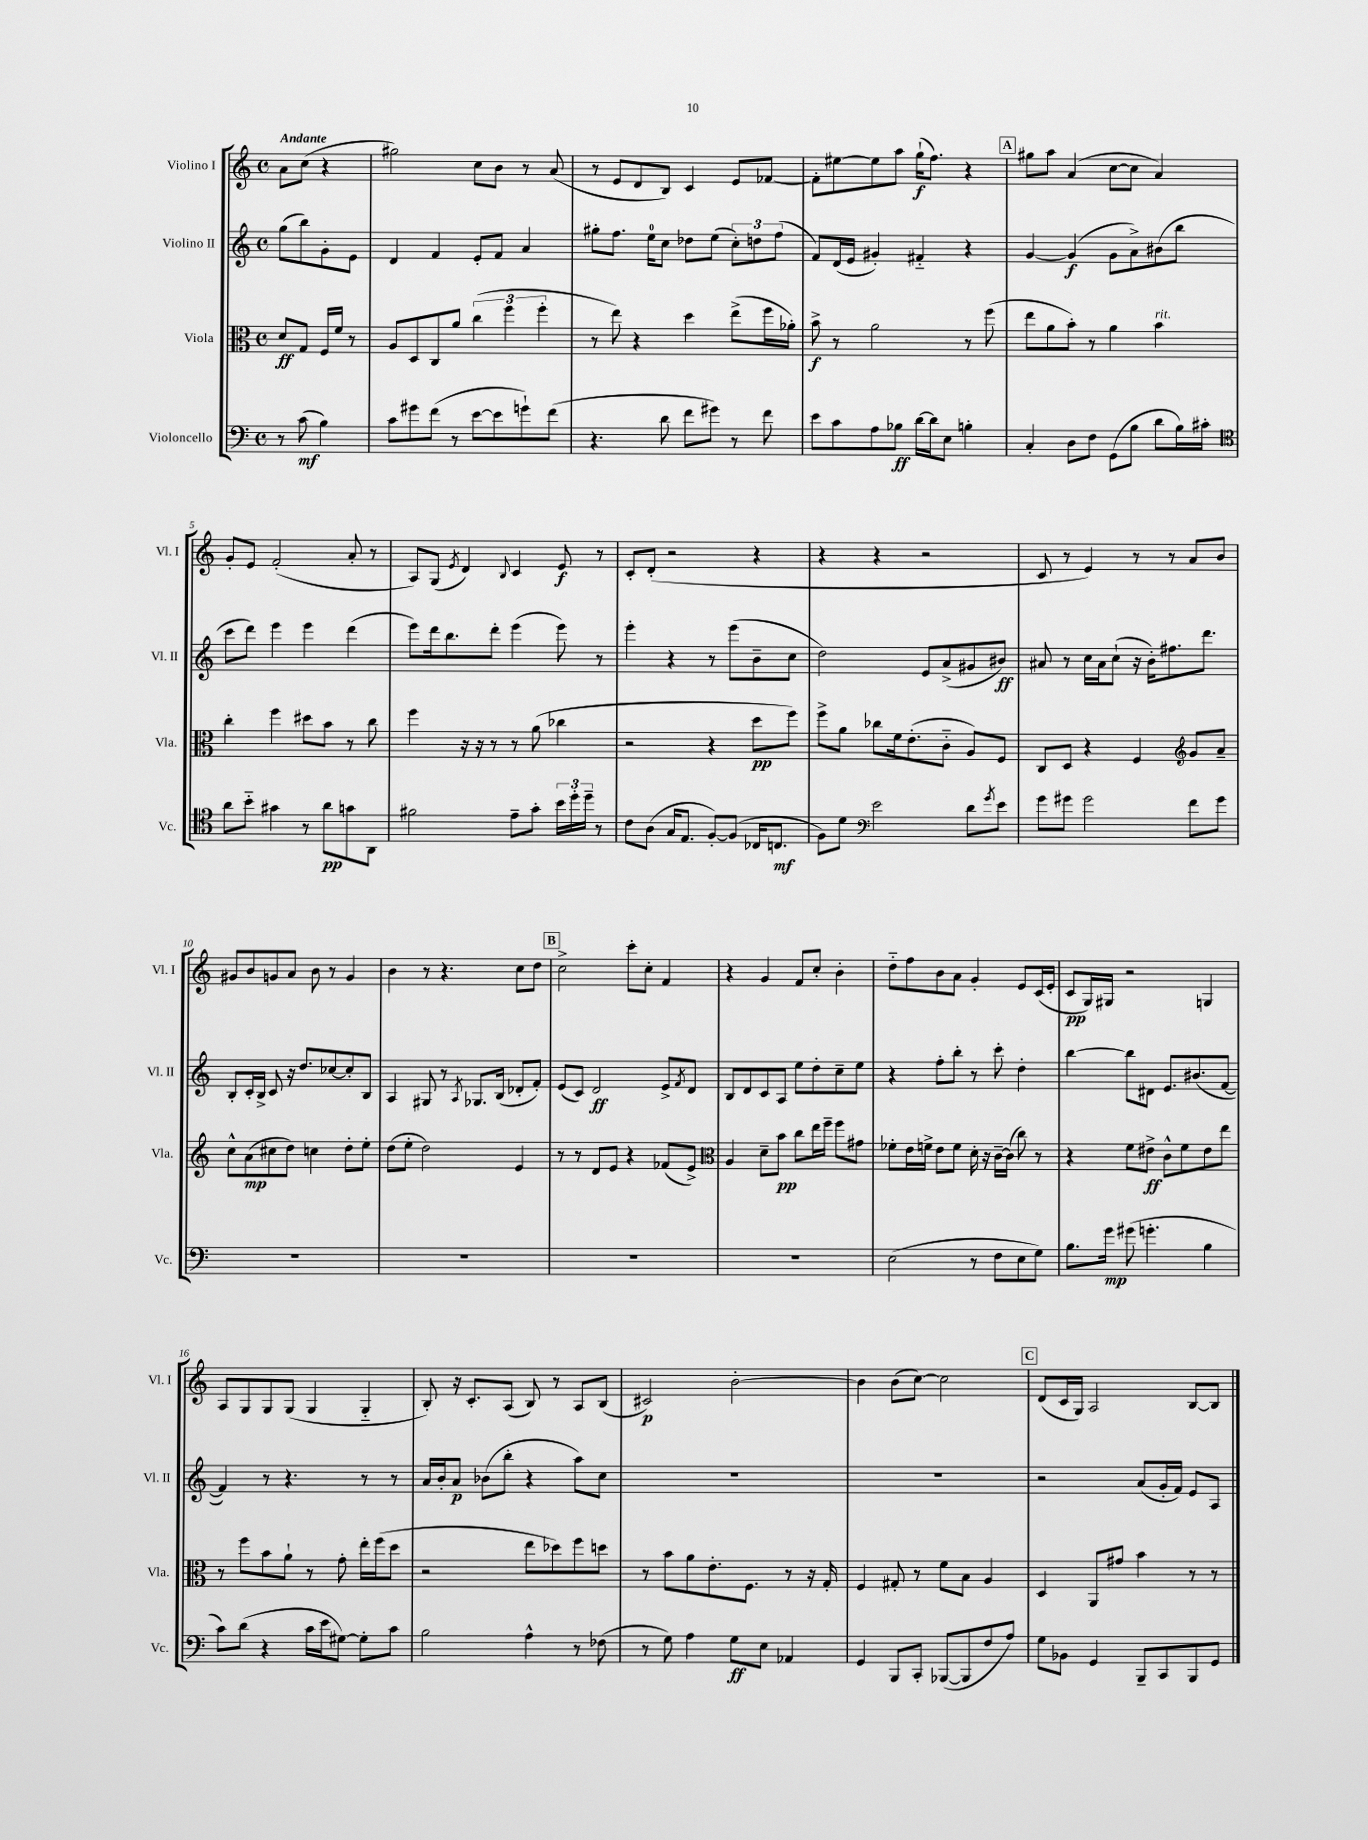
<<
\new StaffGroup <<
\new Staff = "s0" \with { instrumentName = "Violino I" shortInstrumentName = "Vl. I" } {
    \clef treble \key c \major \defaultTimeSignature \time 4/4 \partial 2 \tempo "Andante"
    a'8 c''8( r4 |
    gis''2) c''8 b'8 r8 a'8( |
    r8 e'8 d'8 b8) c'4 e'8 fes'8~ |
    fes'8-. eis''8~ eis''8 a''8 g''16-!\f( f''8.) r4 |
    \mark \markup { \box "A" } gis''8 a''8 a'4( c''8~ c''8 a'4) |
    g'8-. e'8 f'2-.( a'8-. r8 |
    a8) g8( \acciaccatura { e'8 } d'4) \appoggiatura { b8 } c'4 e'8\f r8 |
    c'8-. d'8-.( r2 r4 |
    r4 r4 r2 |
    c'8 r8 e'4) r8 r8 a'8 b'8 |
    gis'8 b'8 g'8 a'8 b'8 r8 g'4 |
    b'4 r8 r4. c''8 d''8 |
    \mark \markup { \box "B" } c''2-> c'''8-. c''8-. f'4 |
    r4 g'4 f'8 c''8-. b'4-. |
    d''8-_ f''8 b'8 a'8 g'4-. e'8 c'16( e'16-. |
    c'8\pp g16) gis16 r2 g4 |
    a8 g8 g8 g8( g4 g4-_ |
    b8-.) r16 c'8.-. a8( b8) r8 a8 b8( |
    cis'2\p) b'2~-. |
    b'4 b'8( c''8~) c''2 |
    \mark \markup { \box "C" } d'8( c'16 g16) a2 b8~ b8 \bar "|." |
}
\new Staff = "s1" \with { instrumentName = "Violino II" shortInstrumentName = "Vl. II" } {
    \clef treble \key c \major \defaultTimeSignature \time 4/4 \partial 2
    g''8( b''8) g'8-. e'8 |
    d'4 f'4 e'8-. f'8 a'4 |
    gis''8-. f''8. e''16-0 c''8 des''8 e''8( \tuplet 3/2 { c''8-.) d''8 f''8( } |
    f'8) d'16( e'16 gis'4-.) fis'4-_ r4 |
    \mark \markup { \box "A" } g'4~ g'4\f( g'8 a'8->) bis'8( b''8 |
    c'''8 d'''8) e'''4 e'''4 d'''4( |
    e'''8) d'''16 b''8. d'''8-. e'''4( e'''8) r8 |
    e'''4-. r4 r8 e'''8( b'8-- c''8 |
    d''2) e'8 a'8->( gis'8 bis'8\ff) |
    ais'8 r8 c''16 ais'16 c''8-!( r16 b'16-.) fis''8. d'''8. |
    b8-. c'16-. b16-> c'8 r16 d''8. ces''8~ ces''8-. b8 |
    a4 gis8 r8 \acciaccatura { a8 } ges8. b16( des'8-. f'8-.) |
    \mark \markup { \box "B" } e'8( c'8) d'2\ff e'8-> \acciaccatura { f'8 } d'8 |
    b8 d'8 c'8 a8 e''8 d''8-. c''8-- e''8 |
    r4 f''8-. b''8-. r8 c'''8-. d''4-. |
    b''4~ b''8 dis'8 e'8. bis'8.( f'8~ |
    f'4) r8 r4. r8 r8 |
    a'16 b'16-. a'8\p bes'8( b''8-. r4 a''8) c''8 |
    R1 |
    R1 |
    \mark \markup { \box "C" } r2 a'8( g'16-. f'16) e'8 a8 \bar "|." |
}
\new Staff = "s2" \with { instrumentName = "Viola" shortInstrumentName = "Vla." } {
    \clef alto \key c \major \defaultTimeSignature \time 4/4 \partial 2
    d'8\ff g8 f16 f'16 r8 |
    a8 d8 c8 a'8 \tuplet 3/2 { c''4( f''4 f''4-. } |
    r8 e''8) r4 d''4 e''8->( f''16 aes'16-.) |
    b'8->\f r8 a'2 r8 f''8( |
    \mark \markup { \box "A" } e''8 a'8 b'8-.) r8 a'4 b'4^\markup { \italic "rit." } |
    c''4-. f''4 dis''8 b'8 r8 c''8 |
    f''4 r16 r16 r8 r8 a'8( ces''4 |
    r2 r4 d''8\pp f''8) |
    f''8-> a'8 ces''8 f'16 e'8.-.( c'8-_ a8) f8 |
    c8 d8 r4 f4 \clef treble g'8 a'8-- |
    c''8-^ a'8\mp( cis''8 d''8) c''4 d''8-. e''8-. |
    d''8( e''8-. d''2) e'4 |
    \mark \markup { \box "B" } r8 r8 d'8 e'8 r4 fes'8( e'8->) |
    \clef alto a4 d'8-- b'8\pp c''8 e''16 f''16-- f''8 gis'8 |
    fes'8-. e'16 f'16-> e'8 f'8 d'16-. r16 c'16~-- c'16( c''8) r8 |
    r4 f'8 eis'8->\ff c'8-^ f'8 eis'8 e''8 |
    r8 f''8 b'8 a'8-! r8 g'8-. e''16-. f''16( d''8 |
    r2 e''8 des''8) f''8 d''8 |
    r8 b'8 a'8 e'8.-. f8. r8 r16 g16-. |
    f4 gis8-. r8 f'8 b8 a4 |
    \mark \markup { \box "C" } d4 a,8 gis'8 b'4 r8 r8 \bar "|." |
}
\new Staff = "s3" \with { instrumentName = "Violoncello" shortInstrumentName = "Vc." } {
    \clef bass \key c \major \defaultTimeSignature \time 4/4 \partial 2
    r8 c'8\mf( b4) |
    c'8 gis'8 f'8( r8 e'8~ e'8 g'8-!) f'8( |
    r4. d'8 f'8 gis'8) r8 f'8 |
    e'8 c'8 a8 bes8\ff d'16~ d'16 e8 b4-. |
    \mark \markup { \box "A" } c4-. d8 f8 g,8( b8 d'8 b16) cis'16-. |
    \clef tenor a'8 b'8-_ gis'4 r8 a'8\pp g'8 a,8 |
    fis'2 e'8-- g'8-. \tuplet 3/2 { b'16 d''16-. d''16-- } r8 |
    c'8 a8( g16 e8. f8~-.) f8( ces16 c8.\mf |
    f8) d'8 \clef bass e'2 d'8 \acciaccatura { g'8 } e'8 |
    g'8 gis'8 gis'2 f'8 gis'8 |
    R1 |
    R1 |
    \mark \markup { \box "B" } R1 |
    R1 |
    e2( r8 f8 e8 g8) |
    b8. g'16\mp gis'8( g'4.-. b4 |
    c'8) d'8( r4 c'16 e'16 gis8~) gis8-. c'8 |
    b2 a4-^ r8 fes8( |
    r8 g8) a4 g8\ff e8 aes,4 |
    g,4 b,,8 c,8-. bes,,8~( bes,,8 f8 a8) |
    \mark \markup { \box "C" } g8 bes,8 g,4 b,,8-- c,8 b,,8 g,8 \bar "|." |
}
>>
>>
